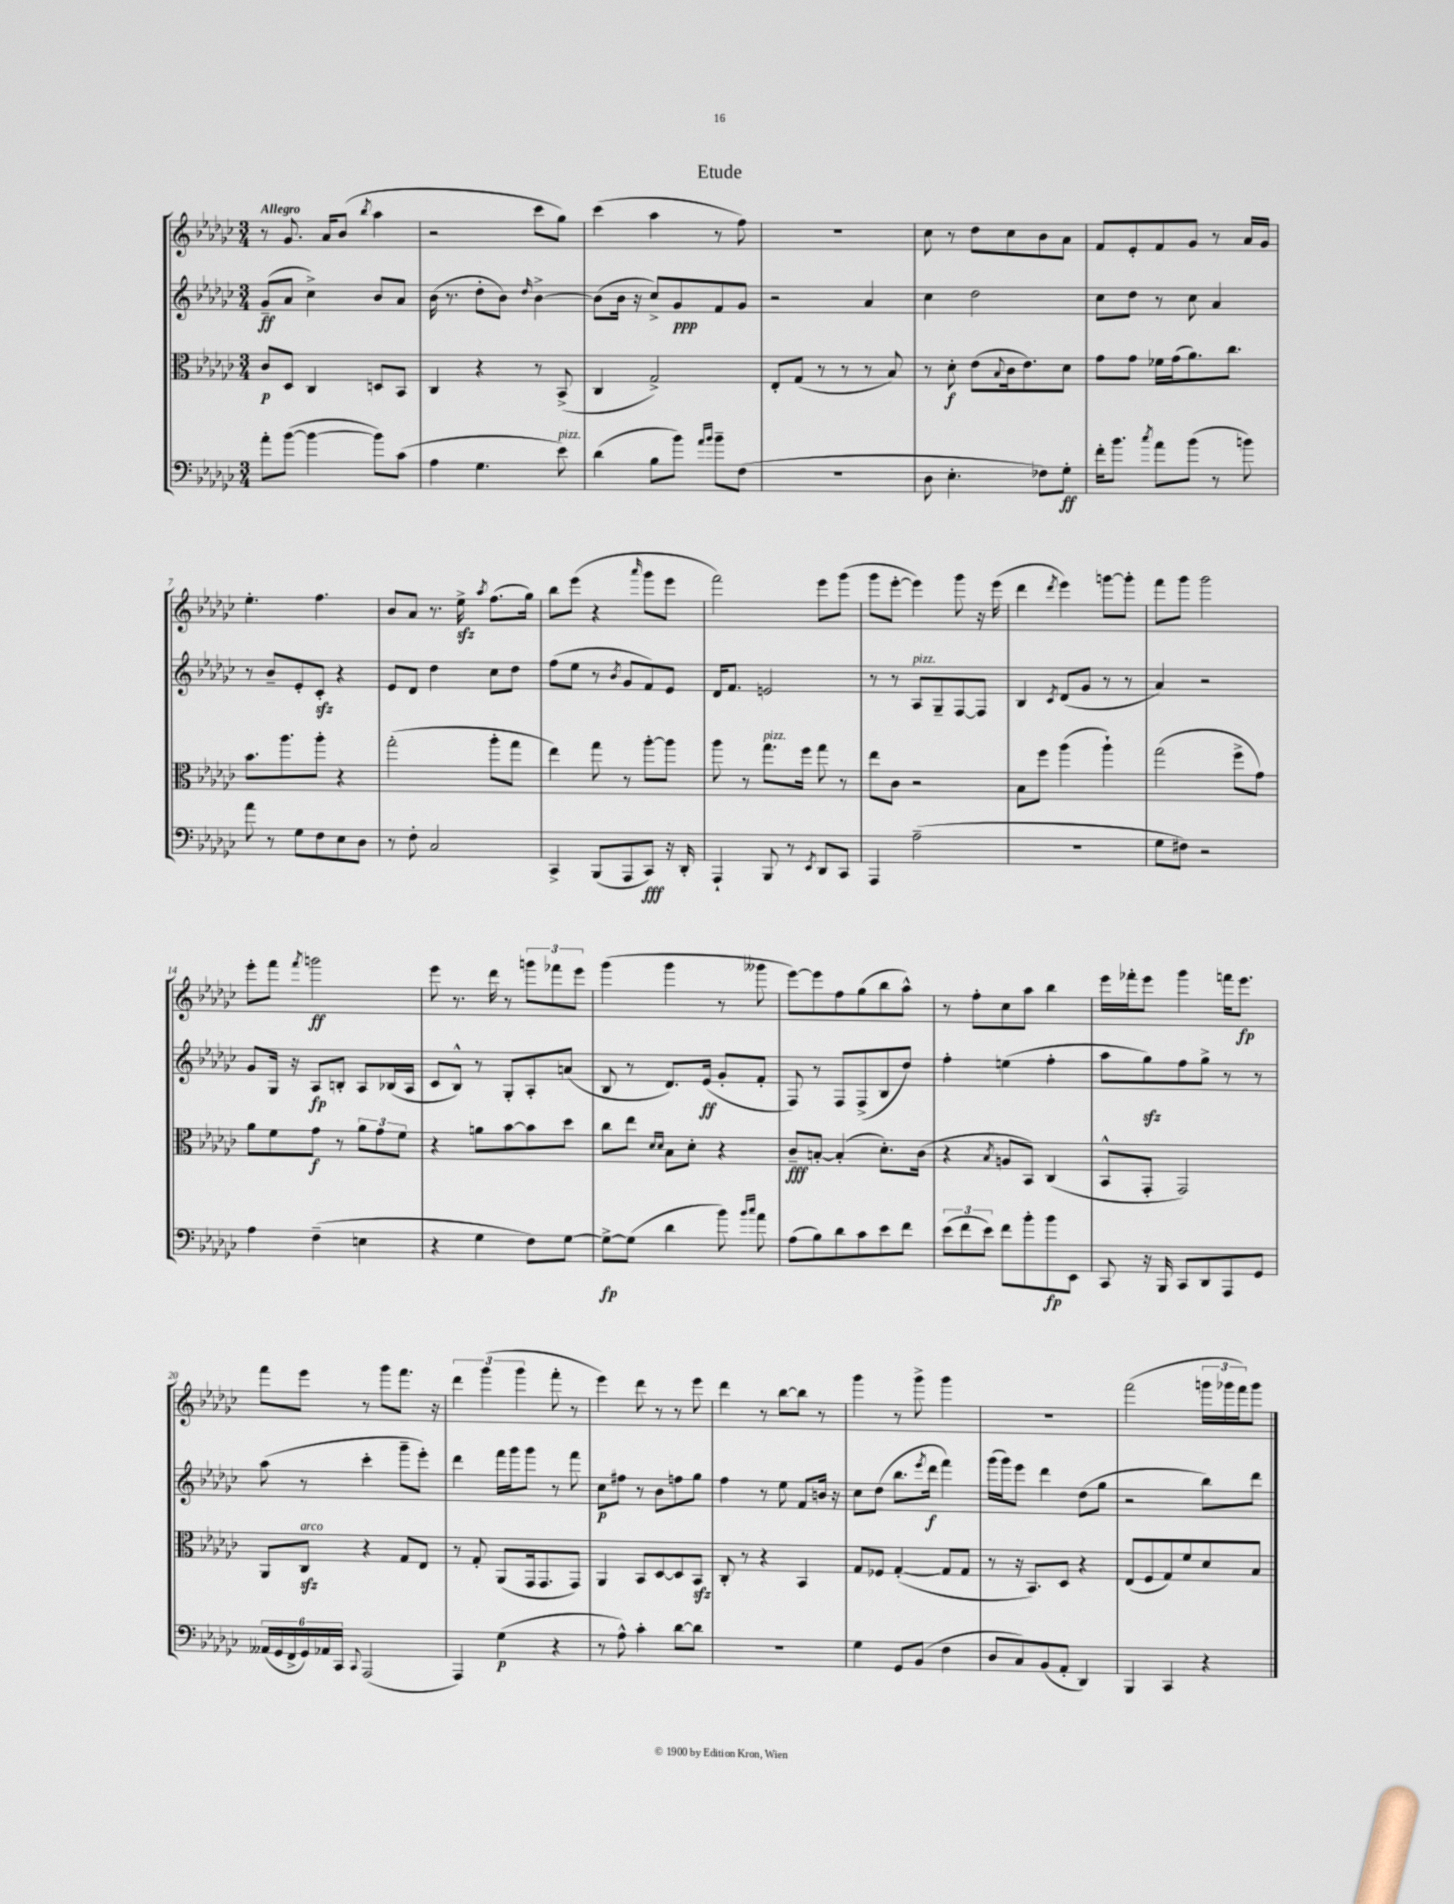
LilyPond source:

\header { title = "Etude" }
<<
\new StaffGroup <<
\new Staff = "s0" {
    \clef treble \key ges \major \numericTimeSignature \time 3/4 \tempo "Allegro"
    r8 ges'8. aes'16 bes'8( \acciaccatura { bes''8 } aes''4 |
    r2 ces'''8 ges''8) |
    ces'''4( aes''4 r8 f''8) |
    R2. |
    ces''8 r8 des''8 ces''8 bes'8 aes'8 |
    f'8 ees'8-. f'8 ges'8 r8 aes'16 ges'16 |
    ees''4.-. f''4. |
    bes'8 aes'8 r8. ees''16->\sfz \acciaccatura { aes''8 } f''8.( ges''16) |
    bes''8 ees'''8( r4 \grace { aes'''16 } ges'''8 ees'''8 |
    f'''2) ees'''8 ges'''8( |
    ges'''8 ees'''8~-. ees'''4) ges'''8 r16 ees'''16( |
    des'''4 \acciaccatura { des'''8 } ees'''4) g'''8~ g'''8-. |
    f'''8 ges'''8 ges'''2 |
    ees'''8-. f'''8 \acciaccatura { f'''8 } g'''2\ff |
    ees'''8 r8. des'''16 r8 \tuplet 3/2 { g'''8 fes'''8 ees'''8 } |
    ges'''4( ges'''4 r8 geses'''8 |
    ees'''8~) ees'''8 f''8 ges''8( bes''8 aes''8-^) |
    r8 f''8-. ces''8 aes''8 bes''4 |
    ees'''16 fes'''16-. ees'''8 ges'''4 f'''16 ees'''8.\fp |
    f'''8 ees'''8 r8 ges'''8 f'''8. r16 |
    \tuplet 3/2 { des'''4 ges'''4( ges'''4 } f'''8-. r8 |
    ees'''4) des'''8 r8 r8 ees'''8 |
    des'''4 r8 bes''8~ bes''8 r8 |
    ges'''4 r8 ges'''8-> ges'''4 |
    R2. |
    f'''2( \tuplet 3/2 { g'''16 ges'''16 f'''16) } ges'''8 \bar "|." |
}
\new Staff = "s1" {
    \clef treble \key ges \major \numericTimeSignature \time 3/4
    ges'8--\ff( aes'8 ces''4->) bes'8 aes'8 |
    bes'16( r8. des''8-. bes'8) \grace { des''16 } bes'4~-> |
    bes'8( bes'16 r16 ces''8->) ges'8\ppp f'8 ges'8 |
    r2 aes'4 |
    ces''4 des''2 |
    ces''8 des''8 r8 ces''8 aes'4 |
    r8 bes'8-- ees'8-. ces'8-.\sfz r4 |
    ees'8 des'8 des''4 ces''8 des''8 |
    f''8( ees''8 r8 \acciaccatura { bes'8 } ges'8 f'8) ees'8 |
    des'16 f'8. e'2 |
    r8 r8 aes8^\markup { \italic "pizz." } ges8-- f8~ f8 |
    bes4 \acciaccatura { ces'8 } des'8( ges'8 r8 r8 |
    aes'4) r2 |
    ges'8 ges16 r16 aes8\fp b8-. aes8 bes16( aes16 |
    ces'8 bes8-^) r8 ges8-. aes8-. a'8( |
    bes8 r8 des'8.) ees'16\ff( ges'8-. f'8-. |
    f8) r8 f8 f8->( bes8 des''8) |
    f''4-. e''4( f''4-. |
    aes''8 ges''8\sfz) f''8 ges''8-> r8 r8 |
    aes''8( r8 ces'''4-. ges'''8-- ees'''8-.) |
    des'''4 f'''16 ges'''16 ges'''8 r8 f'''8 |
    ces''8\p fis''8 r8 bes'8 f''8 ges''8 |
    f''4 r8 ees''8 f'8 b'16 r16 |
    ces''8 des''8( bes''8. \acciaccatura { ees'''8 } des'''16\f f'''4) |
    ges'''16( ges'''16) ees'''8 des'''4 des''8( ges''8 |
    r2 bes''8) des'''8 \bar "|." |
}
\new Staff = "s2" {
    \clef alto \key ges \major \numericTimeSignature \time 3/4
    ces'8\p des8 ces4 d8 bes,8 |
    ces4 r4 r8 bes,8->( |
    ces4 ges2->) |
    ees8-. ges8( r8 r8 r8 bes8) |
    r8 des'8-.\f ees'8( \appoggiatura { bes8 } ces'16 ees'8.) des'8 |
    ges'8 ges'8 fes'16 ges'16( aes'8.) ces''8. |
    bes'8. aes''8. aes''8-. r4 |
    ges''2-.( aes''8-. ges''8 |
    ees''4) ges''8 r8 aes''8~-. aes''8 |
    aes''8 r8 ges''8.^\markup { \italic "pizz." } f''16 ges''8 r8 |
    ees''8 ces'8 r2 |
    bes8 f''8 aes''4( aes''4-!) |
    ges''2( f''8-> ges'8) |
    aes'8 f'8 ges'8\f r8 \tuplet 3/2 { aes'8 ges'8 f'8 } |
    r4 a'8 bes'8~ bes'8 des''8 |
    ces''8 ees''8 \grace { des'16 des'16 } bes8 des'8-. r4 |
    ces'8--\fff b8~-. b4-.( des'8.-.) ces'16( |
    r4 \acciaccatura { bes8 } a8 bes,8) ces4( |
    bes,8-^ ges,8-. ges,2) |
    aes,8 ces8\sfz^\markup { \italic "arco" } r4 ges8 ees8 |
    r8 ges8-. aes,8( ges,16 ges,8. ges,8) |
    aes,4 bes,8 des8~ des8 bes,8\sfz |
    ces8-. r8 r4 bes,4 |
    ges8 fes8 ges4~-.( ges8 ges8 |
    r8 r16 bes,8.) des8 r4 |
    ees8( f8 ges8) f'8 des'8 bes8 \bar "|." |
}
\new Staff = "s3" {
    \clef bass \key ges \major \numericTimeSignature \time 3/4
    aes'8-. bes'8~( bes'4~ bes'8) ces'8( |
    aes4 ges4. ees'8^\markup { \italic "pizz." }) |
    des'4( bes8 bes'8) \grace { aes'16 bes'16 } bes'8-- f8( |
    R2. |
    des8 ees4.-. fes8) ges8-.\ff |
    f'16-. bes'8. \acciaccatura { ces''8 } aes'8 bes'8( r8 b'8) |
    aes'8 r8 ges8 f8 ees8 des8 |
    r8 f8-. ces2 |
    ces,4-> bes,,8( aes,,8 ces,8\fff) r16 des,16-. |
    aes,,4-! bes,,8 r8 \acciaccatura { ees,8 } des,8 ces,8 |
    aes,,4 aes2--( |
    R2. |
    ges8 fis8) r2 |
    aes4 f4--( e4 |
    r4 ges4 f8) ges8~ |
    ges8~->\fp ges8( des'4 bes'8) \grace { bes'16 ces''16 } aes'8 |
    aes8( bes8) des'8 ces'8 ees'8 f'8 |
    \tuplet 3/2 { ees'8( f'8 ees'8) } f'8 bes'8-. bes'8\fp ees,8 |
    ces,8 r16 bes,,16 ces,8 des,8 aes,,8 ges,8 |
    \tuplet 6/4 { aeses,16( ges,16 f,16-> ges,16) aes,16 ces,16 } \appoggiatura { ces,8 } aes,,2( |
    aes,,4) ges4\p( r4 |
    r8 aes8-^) ces'4-. des'8~ des'8 |
    R2. |
    ges4 ges,8 bes,8( f4 |
    des8 ces8) bes,8( aes,8-. des,4) |
    bes,,4 ces,4 r4 \bar "|." |
}
>>
>>
